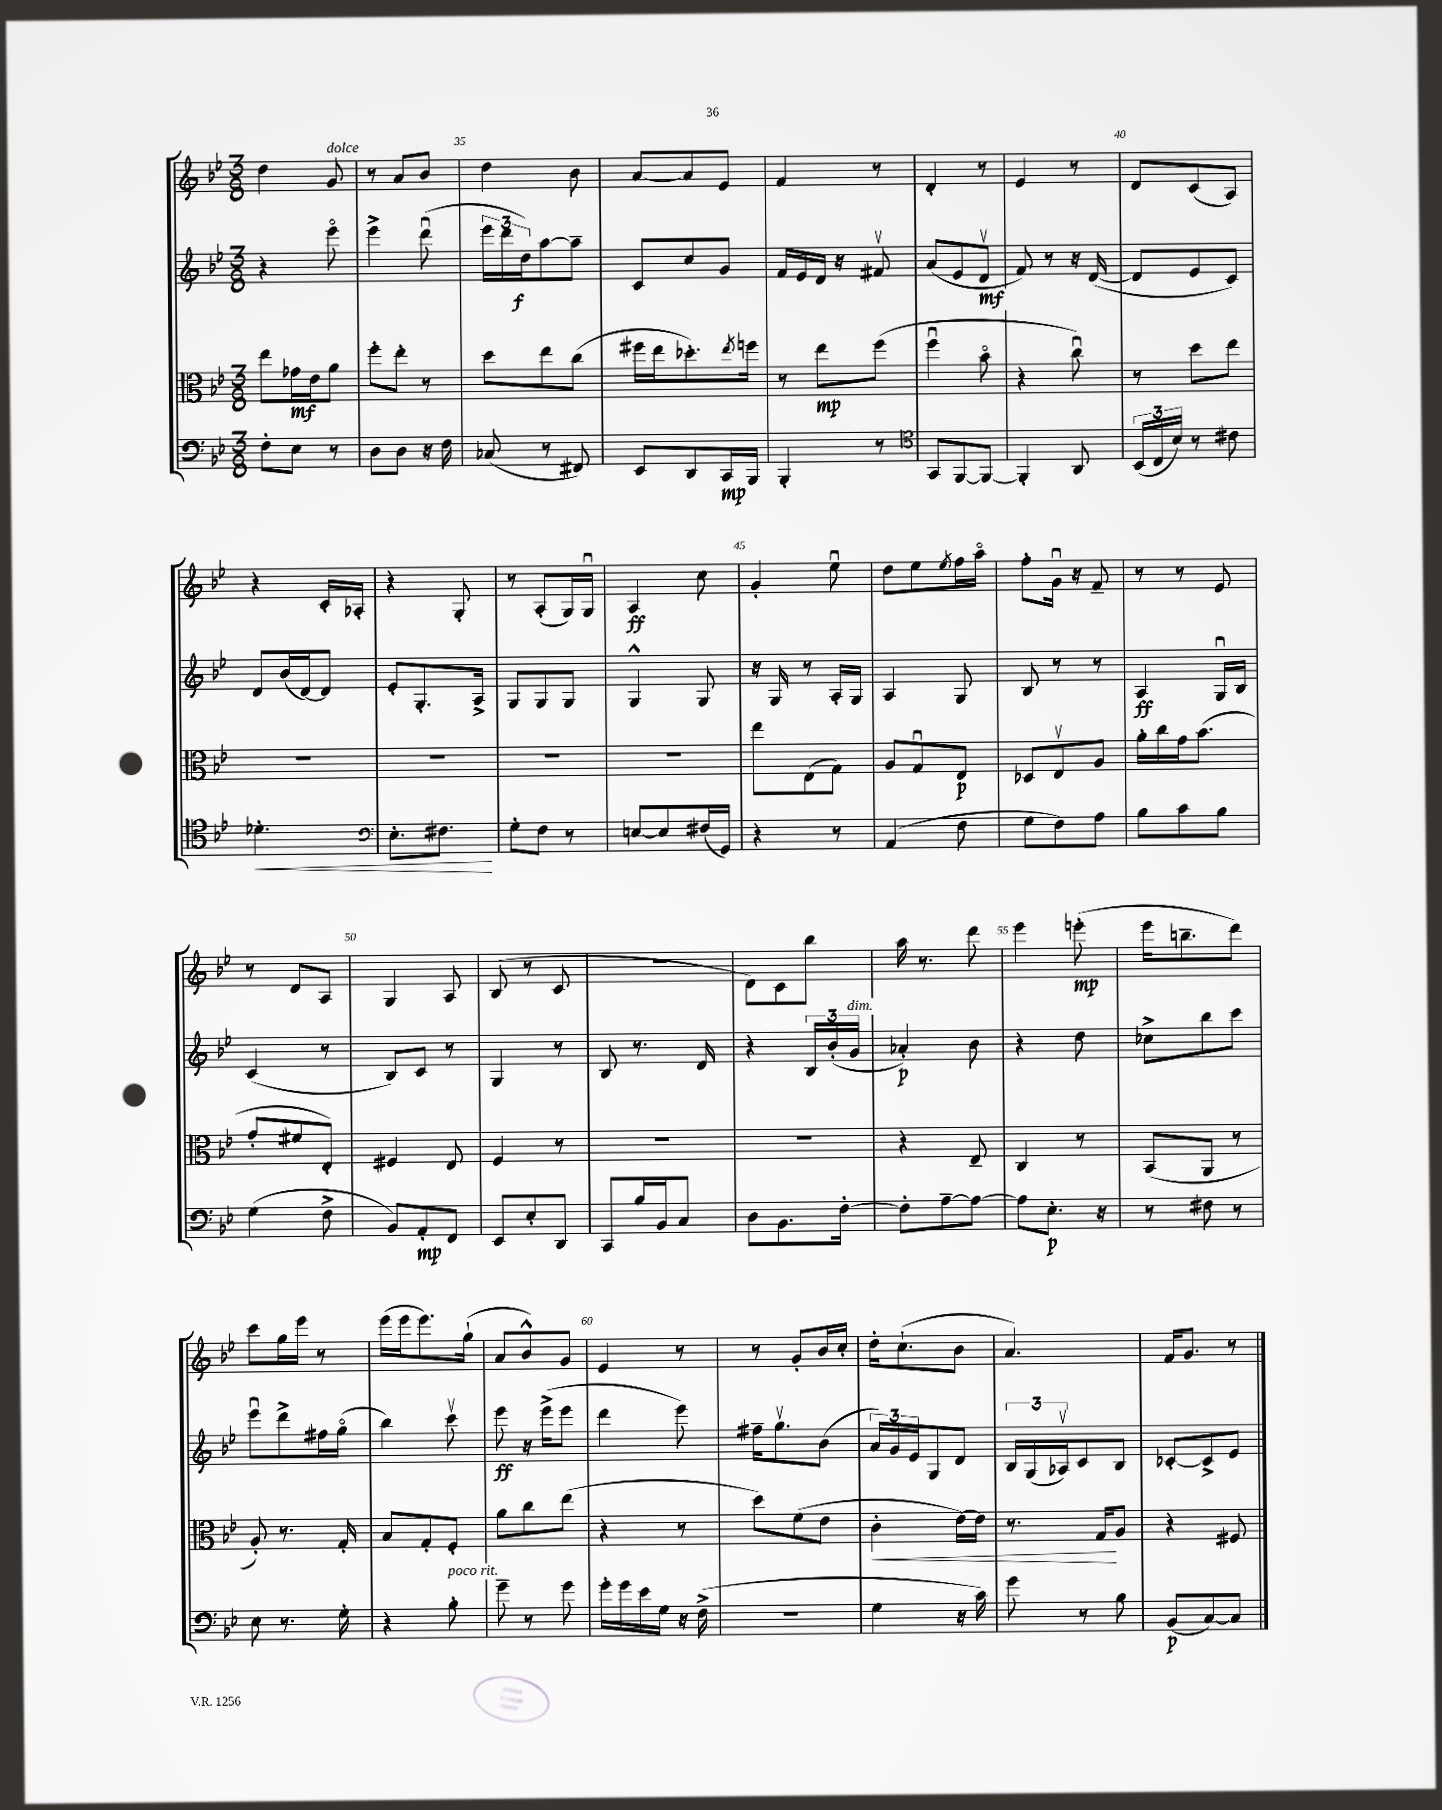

**kern	**dynam	**kern	**dynam	**kern	**dynam	**kern	**dynam
*part4	*part4	*part3	*part3	*part2	*part2	*part1	*part1
*staff4	*staff4	*staff3	*staff3	*staff2	*staff2	*staff1	*staff1
*clefF4	*	*clefC3	*	*clefG2	*	*clefG2	*
*k[b-e-]	*	*k[b-e-]	*	*k[b-e-]	*	*k[b-e-]	*
*M3/8	*	*M3/8	*	*M3/8	*	*M3/8	*
=33	=33	=33	=33	=33	=33	=33	=33
8F'\L	.	8ee-\L	.	4r	.	4dd\	.
8E-\J	.	16g-X\L	mf	.	.	.	.
.	.	16e-\J	.	.	.	.	.
!	!	!	!	!	!	!LO:TX:a:i:t=dolce	!
8r	.	8a\J	.	8eee-\	.	8g/	.
=34	=34	=34	=34	=34	=34	=34	=34
8D\L	.	8ff'\L	.	4eee-^\	.	8r	.
8D\J	.	8ee-'\J	.	.	.	8a/L	.
16r	.	8r	.	(8dddu\	.	8b-/J	.
16F\	.	.	.	.	.	.	.
=35	=35	=35	=35	=35	=35	=35	=35
(8C-X/	.	8dd\L	.	24eee-\LL	.	4dd\	.
.	.	.	.	24ddd\	.	.	.
.	.	.	.	24dd\J)	f	.	.
8r	.	8ee-\	.	[8aa\	.	.	.
8FF#X/)	.	(8cc\J	.	8aa~\J]	.	8b-\	.
=36	=36	=36	=36	=36	=36	=36	=36
8EE-/L	.	16ff#X\LL	.	8c/L	.	[8a/L	.
.	.	16ee-\J	.	.	.	.	.
8DD/	.	8.dd-X'\)	.	8cc/	.	8a/]	.
16CC/L	mp	.	.	8g/J	.	8e-/J	.
.	.	8qee-/	.	.	.	.	.
16BBB-/JJ	.	16ffn\Jk	.	.	.	.	.
=37	=37	=37	=37	=37	=37	=37	=37
4BBB-'/	.	8r	.	16f/LL	.	4f/	.
.	.	.	.	16e-/	.	.	.
.	.	8ee-\L	mp	16d/JJ	.	.	.
.	.	.	.	16r	.	.	.
8r	.	(8ff\J	.	8f#Xv/	.	8r	.
=38	=38	=38	=38	=38	=38	=38	=38
*clefC4	*	*	*	*	*	*	*
8GG/L	.	4ffu\	.	(8a/L	.	4d'/	.
[8FF/	.	.	.	8e-/	.	.	.
8FF/J_	.	8b-\	.	8dv/J	mf	8r	.
=39	=39	=39	=39	=39	=39	=39	=39
4FF'/]	.	4r	.	8f/)	.	4e-/	.
.	.	.	.	8r	.	.	.
8AA/	.	8ccu\)	.	16r	.	8r	.
.	.	.	.	([16d/	.	.	.
=40	=40	=40	=40	=40	=40	=40	=40
(24BB-/LL	.	8r	.	8d/L]	.	8d/L	.
24C/	.	.	.	.	.	.	.
24B-/JJ)	.	.	.	.	.	.	.
8r	.	8dd\L	.	8e-/	.	(8c/	.
8c#X\	.	8ee-\J	.	8c/J)	.	8A/J)	.
!!LO:LB:g=z
=41	=41	=41	=41	=41	=41	=41	=41
!	!LO:HP:b	!	!	!	!	!	!
4.d-X'\	<	4.r	.	8d/L	.	4r	.
.	.	.	.	(16b-/L	.	.	.
.	.	.	.	[16d/J)	.	.	.
.	.	.	.	8d/J]	.	16c'/LL	.
.	.	.	.	.	.	16A-X'/JJ	.
=42	=42	=42	=42	=42	=42	=42	=42
*clefF4	*	*	*	*	*	*	*
8.E-'\L	.	4.r	.	8e-'/L	.	4r	.
.	.	.	.	8.G'/	.	.	.
8.F#X\J	.	.	.	.	.	.	.
.	.	.	.	.	.	8G'/	.
.	.	.	.	16A^/Jk	.	.	.
.	[	.	.	.	.	.	.
=43	=43	=43	=43	=43	=43	=43	=43
8G'\L	.	4.r	.	8G/L	.	8r	.
8F\J	.	.	.	8G/	.	(8A'/L	.
8r	.	.	.	8G/J	.	16G/L)	.
.	.	.	.	.	.	16Gu/JJ	.
=44	=44	=44	=44	=44	=44	=44	=44
[8En/L	.	4.r	.	4G^^/	.	4A/	ff
8E/]	.	.	.	.	.	.	.
(16F#X/L	.	.	.	8G/	.	8cc\	.
16GG/JJ)	.	.	.	.	.	.	.
=45	=45	=45	=45	=45	=45	=45	=45
4r	.	8ee-\L	.	16r	.	4g'/	.
.	.	.	.	16G/	.	.	.
.	.	(8E-\	.	8r	.	.	.
8r	.	8G\J)	.	16A'/LL	.	8ee-u\	.
.	.	.	.	16G/JJ	.	.	.
=46	=46	=46	=46	=46	=46	=46	=46
(4AA/	.	8A/L	.	4A/	.	8dd\L	.
.	.	8Gu/	.	.	.	8ee-\	.
.	.	.	.	.	.	8qee-/	.
8F\	.	8E-/J	p	8G/	.	16ff\L	.
.	.	.	.	.	.	16aa\JJ	.
=47	=47	=47	=47	=47	=47	=47	=47
8G\L	.	8D-X/L	.	8B-/	.	8ff'\L	.
8F\)	.	8E-v/	.	8r	.	16gu\Jk	.
.	.	.	.	.	.	16r	.
8A\J	.	8A/J	.	8r	.	8f~/	.
=48	=48	=48	=48	=48	=48	=48	=48
8B-\L	.	16a'\LL	.	4A/	ff	8r	.
.	.	16cc\	.	.	.	.	.
8c\	.	16g\J	.	.	.	8r	.
.	.	(8.b-\J	.	.	.	.	.
8B-\J	.	.	.	16Gu/LL	.	8e-/	.
.	.	.	.	16B-/JJ	.	.	.
!!LO:LB:g=z
=49	=49	=49	=49	=49	=49	=49	=49
(4G\	.	8g'/L	.	(4c/	.	8r	.
.	.	8f#X/	.	.	.	8d/L	.
8F^\	.	8E-'/J)	.	8r	.	8A/J	.
=50	=50	=50	=50	=50	=50	=50	=50
8BB-/L)	.	4F#X/	.	8B-/L)	.	4G/	.
8AA'/	mp	.	.	8c/J	.	.	.
8FF/J	.	8E-/	.	8r	.	8A/	.
=51	=51	=51	=51	=51	=51	=51	=51
8EE-/L	.	4F/	.	4G/	.	(8B-/	.
8E-'/	.	.	.	.	.	8r	.
8DD/J	.	8r	.	8r	.	8c/	.
=52	=52	=52	=52	=52	=52	=52	=52
8CC/L	.	4.r	.	8B-/	.	4.r	.
16B-/L	.	.	.	8.r	.	.	.
16BB-/J	.	.	.	.	.	.	.
8C/J	.	.	.	.	.	.	.
.	.	.	.	16d/	.	.	.
=53	=53	=53	=53	=53	=53	=53	=53
8D\L	.	4.r	.	4r	.	8d\L)	.
8.BB-\	.	.	.	.	.	8c\	.
.	.	.	.	24B-/LL	.	8bb-\J	.
.	.	.	.	(24b-'/	.	.	.
[16F'\Jk	.	.	.	.	.	.	.
!	!	!	!	!LO:TX:a:i:t=dim.	!	!	!
.	.	.	.	24g/JJ	.	.	.
=54	=54	=54	=54	=54	=54	=54	=54
8F'\L]	.	4r	.	4a-X'/)	p	16aa\	.
.	.	.	.	.	.	8.r	.
[8A~\	.	.	.	.	.	.	.
8A\J_	.	8E-~/	.	8b-\	.	8ddd\	.
=55	=55	=55	=55	=55	=55	=55	=55
8A\L]	.	4C/	.	4r	.	4eee-\	.
8.E-'\J	p	.	.	.	.	.	.
.	.	8r	.	8dd\	.	(8eeen'\	mp
16r	.	.	.	.	.	.	.
=56	=56	=56	=56	=56	=56	=56	=56
8r	.	(8BB-/L	.	8cc-X^\L	.	16eee-\KL	.
.	.	.	.	.	.	8.bbn~\	.
8F#X\	.	8AA/J	.	8bb-\	.	.	.
8r	.	8r	.	8ccc\J	.	8ddd\J)	.
!!LO:LB:g=z
=57	=57	=57	=57	=57	=57	=57	=57
8E-\	.	8A'/)	.	8eee-u\L	.	8ccc\L	.
8.r	.	8.r	.	8ddd^\	.	16gg\L	.
.	.	.	.	.	.	16eee-\JJ	.
.	.	.	.	16ff#X\L	.	8r	.
16G'\	.	16G'/	.	(16gg\JJ	.	.	.
=58	=58	=58	=58	=58	=58	=58	=58
4r	.	8B-/L	.	4bb-\)	.	(16eee-\LL	.
.	.	.	.	.	.	16eee-\J	.
.	.	8G'/	.	.	.	8.eee-\)	.
!LO:TX:a:i:t=poco rit.	!	!	!	!	!	!	!
8B-'\	.	8F'/J	.	8cccv\	.	.	.
.	.	.	.	.	.	(16gg`\Jk	.
=59	=59	=59	=59	=59	=59	=59	=59
8g~\	.	8a\L	.	8eee-\	ff	8a/L	.
8r	.	8cc\	.	16r	.	8b-^^/)	.
.	.	.	.	(16eee-^\KL	.	.	.
8g\	.	(8ee-\J	.	8eee-\J	.	8g/J	.
=60	=60	=60	=60	=60	=60	=60	=60
16g'\LL	.	4r	.	4ddd\	.	4e-/	.
16g\	.	.	.	.	.	.	.
16e-\	.	.	.	.	.	.	.
16G\JJ	.	.	.	.	.	.	.
16r	.	8r	.	8eee-\)	.	8r	.
(16F^\	.	.	.	.	.	.	.
=61	=61	=61	=61	=61	=61	=61	=61
4.r	.	8dd\L)	.	16ff#X~\KL	.	8r	.
.	.	.	.	8.ggv\	.	.	.
.	.	(8f\	.	.	.	8g'/L	.
.	.	8e-\J	.	(8b-\J	.	16b-/L	.
.	.	.	.	.	.	16cc'/JJ	.
=62	=62	=62	=62	=62	=62	=62	=62
!	!	!	!LO:HP:b	!	!	!	!
4G\	.	4c'\	<	24a/LL)	.	16dd'\KL	.
.	.	.	.	24g/	.	.	.
.	.	.	.	.	.	(8.cc`\	.
.	.	.	.	24e-/J	.	.	.
.	.	.	.	8G/	.	.	.
16r	.	[16e-\LL)	.	8d/J	.	8b-\J	.
16c\)	.	16e-\JJ]	.	.	.	.	.
=63	=63	=63	=63	=63	=63	=63	=63
8g\	.	8.r	.	24B-/LL	.	4.a/)	.
.	.	.	.	(24G/	.	.	.
.	.	.	.	24A-Xv/J)	.	.	.
8r	.	.	.	8c/	.	.	.
.	.	16G/KL	.	.	.	.	.
8B-\	.	8A/J	[	8B-/J	.	.	.
=64	=64	=64	=64	=64	=64	=64	=64
(8BB-/L	p	4r	.	[8c-X'/L	.	16f/KL	.
.	.	.	.	.	.	8.g/J	.
[8C/)	.	.	.	8c-^/]	.	.	.
8C/J]	.	8F#X/	.	8e-/J	.	8r	.
==	==	==	==	==	==	==	==
*-	*-	*-	*-	*-	*-	*-	*-
